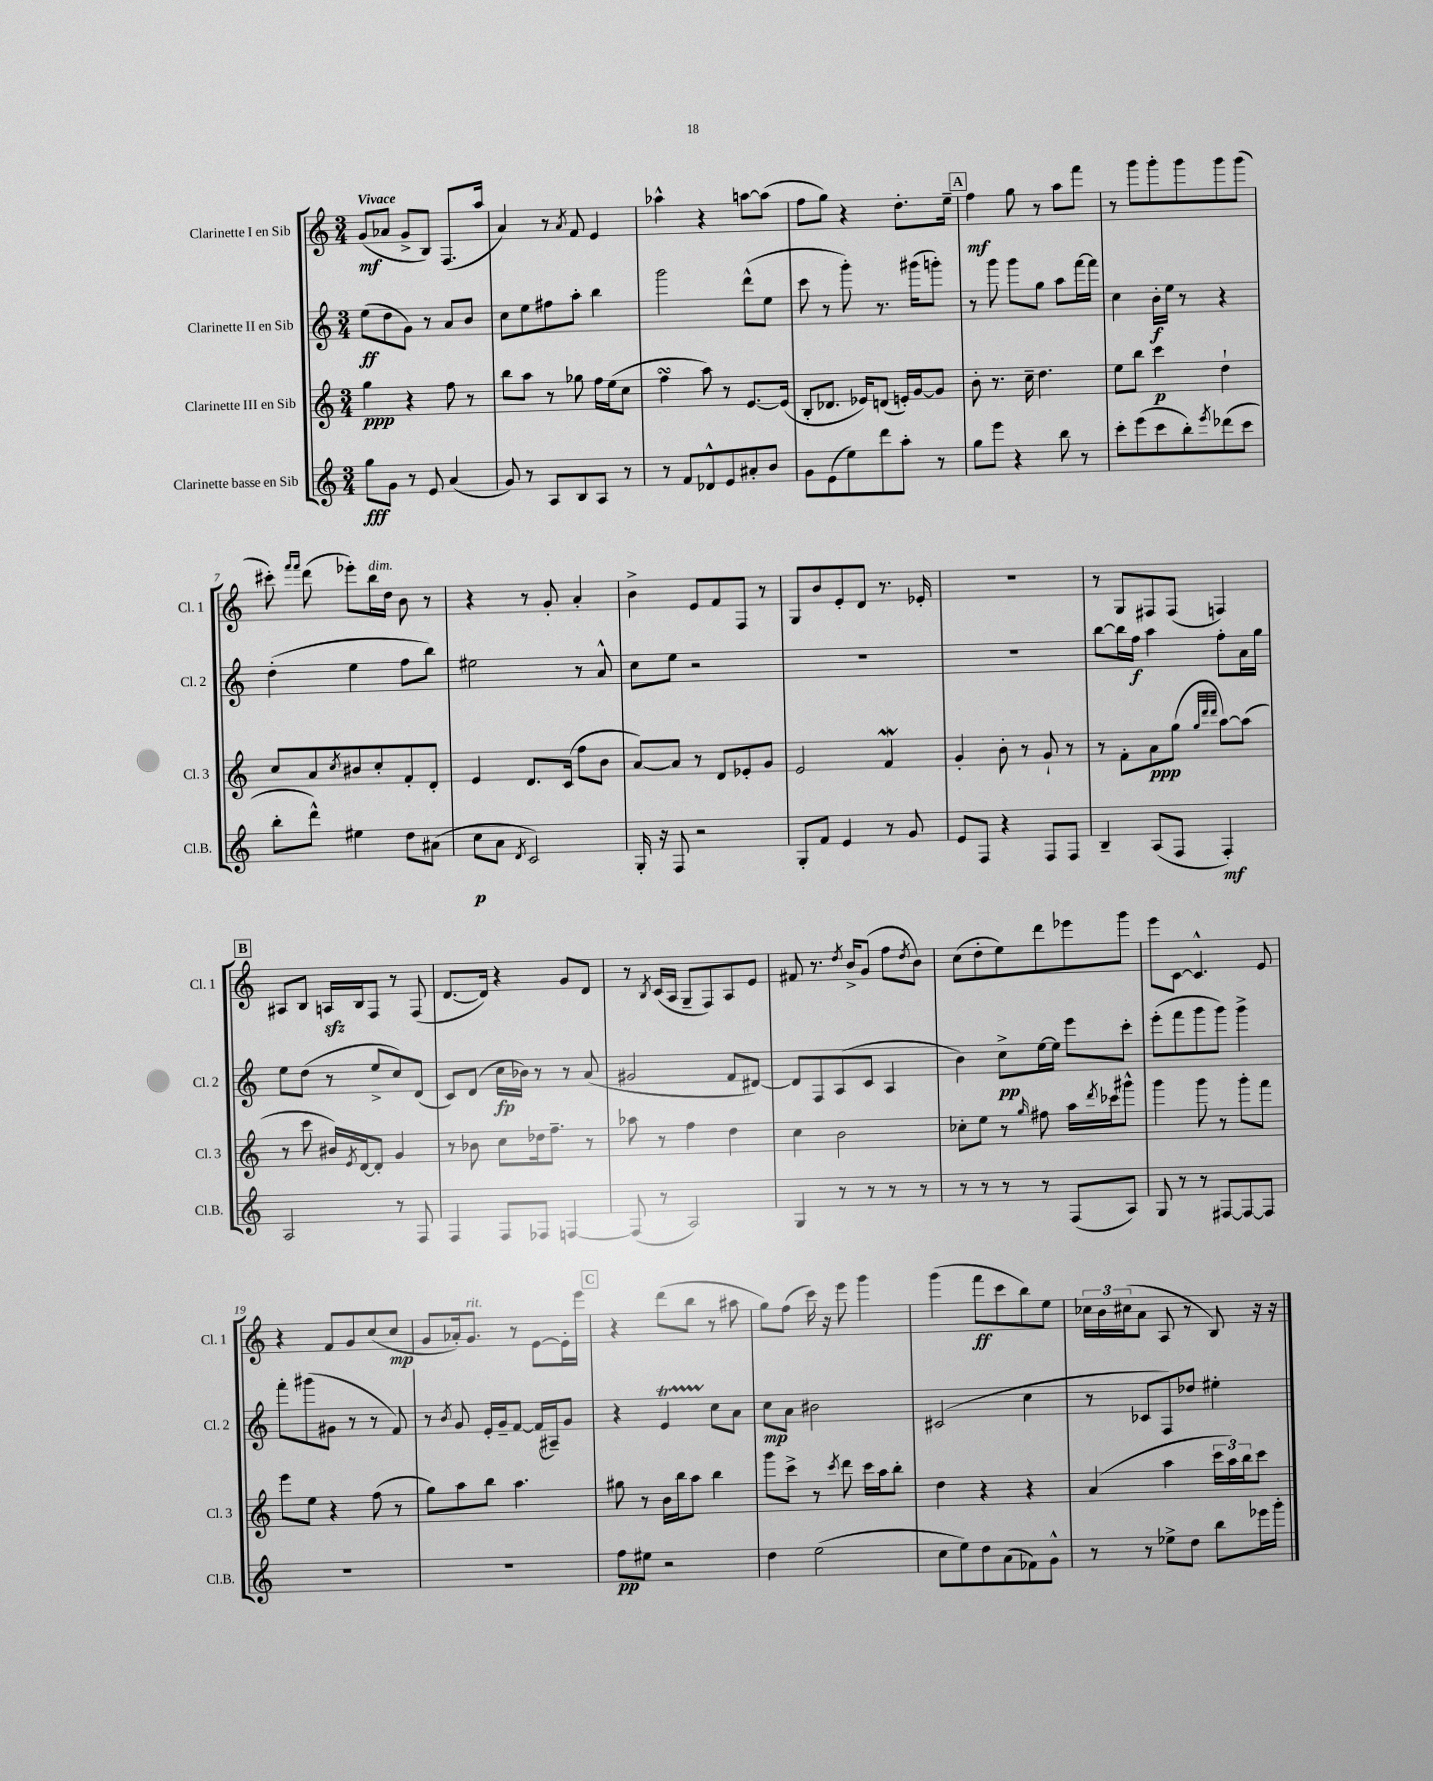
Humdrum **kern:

**kern	**kern	**kern	**kern
*staff4	*staff3	*staff2	*staff1
*clefG2	*clefG2	*clefG2	*clefG2
*k[]	*k[]	*k[]	*k[]
*M3/4	*M3/4	*M3/4	*M3/4
8gg\L	4gg\	(8ee\L	(8g/L
8g\J	.	8dd\	8a-/J
8r	4r	8g\J)	8g^/L
8e/	.	8r	8B/J)
(4a/	8ff\	8a/L	(8.F/L
.	8r	8b/J	.
.	.	.	16aa/Jk
=	=	=	=
8g/)	8bb\L	8cc\L	4a/)
8r	8aa\J	8ee\	.
8A/L	8r	8ff#\	8r
.	.	.	8qa/
8B/	8gg-\	8aa'\J	8f/
8A/J	16ff\LL	4bb\	4e/
.	(16ee\J	.	.
8r	8cc\J	.	.
=	=	=	=
8r	4ff\	2ggg\	4aa-^^\
8f/L	.	.	.
8d-^^/	8aa\)	.	4r
8e/	8r	.	.
8a#'/	[8.e/L	(8ddd^^\L	[8aa\L
8b/J	.	8ee\J	(8aa\]J
.	(16e/]Jk	.	.
=	=	=	=
8g\L	8B'/L	8ccc\	8ff\L
(8e\	8.d-/J	8r	8gg\J)
8ee\)	.	8ggg'\)	4r
.	16e-/LK)	.	.
8ddd\	(8d/J	8.r	.
8aa'\J	16e'/LL)	.	8.dd'\L
.	[16g/J	(16ggg#\LK	.
8r	8g/]J	8ggg'\J)	.
.	.	.	16ee~\Jk
=	=	=	=
8gg\L	8b'\	8r	4ff\
8eee\J	8.r	8ggg\	.
4r	.	8ggg\L	8gg\
.	16cc~\	.	.
.	4.dd\	8gg\J	8r
8bb\	.	8aa\L	8aa\L
8r	.	[16fff\L	8fff\J
.	.	16fff\]JJ	.
=	=	=	=
8ccc'\L	8ee\L	4cc\	8r
(8eee\	8bb\J	.	8ggg\L
8ccc\	4ccc\	16b'\LL	8ggg'\
.	.	16ee\JJ	.
8bb'\)	.	8r	8ggg\
8qeee/	.	.	.
(8ddd-\	4dd`\	4r	8ggg\
8ccc\J	.	.	(8ggg\J
=	=	=	=
8bb'\L	8cc/L	(4dd'\	8ccc#'\)
.	.	.	16qqfff/LL
.	.	.	16qqfff/JJ
8ddd^^\J)	8a/	.	(8ddd\
.	8qcc/	.	.
4ee#\	8b#/	4ee\	8eee-'\L)
.	8cc'/	.	16bb\L
.	.	.	16dd\JJ
8dd\L	8f'/	8ff\L	8b\
(8a#\J	8d'/J	8bb\J)	8r
=	=	=	=
8cc\L	4e/	2ee#\	4r
8a\J	.	.	.
8qd/	.	.	.
2c/)	8.d/L	.	8r
.	.	.	8g'/
.	(16c/Jk	.	.
.	8ff\L	8r	4a'/
.	8b\J	8a^^/	.
=	=	=	=
16G'/	[8a/L)	8cc\L	4b^\
16r	.	.	.
8F/	8a/]J	8ee\J	.
2r	8r	2r	8e/L
.	8d/L	.	8f/
.	8e-'/	.	8F/J
.	8g/J	.	8r
=	=	=	=
8G'/L	2e/	2.r	8G/L
8f/J	.	.	8b/
4e/	.	.	8e'/
.	.	.	8d/J
8r	4f/	.	8.r
8g/	.	.	.
.	.	.	16e-'/
=	=	=	=
8e/L	4g'/	2.r	2.r
8F/J	.	.	.
4r	8b'\	.	.
.	8r	.	.
8F/L	8g`/	.	.
8F/J	8r	.	.
=	=	=	=
4B~/	8r	[8bb\L	8r
.	8f'\L	16bb\]L	8G/L
.	.	16ff\JJ	.
(8A/L	8a\	4aa\	8F#/
8F/J	(8gg\J	.	(8F#/J
.	32qqgg/LLL	.	.
.	32qqddd/	.	.
.	32qqddd/JJJ	.	.
4F'/)	[8aa\L)	8ff'\L	4F/)
.	(8aa\]J	16a\L	.
.	.	16gg\JJ	.
=	=	=	=
2A/	8r	8ee\L	8A#/L
.	8ccc\	(8dd\J	8B/J
.	16b#/LL)	8r	16A/LL
.	8qe/	.	.
.	[16d/J	.	16B/J
.	8d'/]J	8ee^/L	8F/J
8r	4g/	8cc/)	8r
8F/	.	(8d/J	(8F/
=	=	=	=
4F/	8r	8c/L)	[8.d/L
.	8b-\	(8d/J	.
.	.	.	16d/]Jk)
8F/L	8cc\L	16cc\LL	4r
.	.	16b-\JJ)	.
8F-/J	16dd-\k	8r	.
.	8.ff~\J	.	.
[4F/	.	8r	8g/L
.	8r	(8a/	8d/J
=	=	=	=
(8F/]	8aa-\	2g#/	8r
.	.	.	8qB/
8r	8r	.	(16c/LL
.	.	.	16A/JJ
2A/)	4ff\	.	8G~/L
.	.	.	8F/)
.	4dd\	8f/L	8A/
.	.	[8d#/J)	8e/J
=	=	=	=
4G/	4cc\	8d#/]L	8f#/
.	.	8F/	8.r
8r	2b\	(8A/	.
.	.	.	8qdd/
.	.	.	16b^/LK
8r	.	8c/J	(8g/J
8r	.	4A/	8ff\L
.	.	.	8qdd/
8r	.	.	8b\J)
=	=	=	=
8r	8cc-'\L	4b\)	(8cc\L
8r	8ee\J	.	8dd'\
8r	8r	8cc^\L	8ee\)
.	16qqgg/	.	.
8r	8ff#\	[16ee\L	8ddd\
.	.	16ee\]JJ	.
(8F/L	16aa\LL	8eee\L	8eee-\
.	8qddd/	.	.
.	16ccc-\J	.	.
8A/J)	8ggg#^^\J	8ccc'\J	8ggg\J
=	=	=	=
8G/	4ggg\	(8eee'\L	8eee\L
8r	.	8fff\	[8c\J
8r	8ggg\	8ggg\	4.c^^/]
[8F#/L	8r	8ggg\J)	.
8F#/_	8ggg'\L	4ggg^\	.
8F#/]J	8fff\J	.	8e/
=	=	=	=
2.r	8eee\L	8fff'\L	4r
.	8ee\J	(8ggg#\	.
.	4r	8g#\J	8f/L
.	.	8r	8g/
.	(8ff\	8r	(8cc/
.	8r	8f/)	8cc/J
=	=	=	=
2.r	8gg\L)	8r	8g/L
.	.	8qb/	.
.	8aa\	8g/	16a-'/k)
.	.	.	8.g/J
.	8bb\J	16e'/LL	.
.	.	16g~/J	.
.	4.aa\	[8f/J	8r
.	.	(16f/]LL	[8e\L
.	.	16A#~/J)	.
.	.	8g/J	16e'\]L
.	.	.	16eee\JJ
=	=	=	=
8ff\L	8gg#\	4r	4r
8ee#\J	8r	.	.
2r	16b\LL	4e/	(8ddd\L
.	16bb\J	.	.
.	8aa\J	.	8bb\J
.	4bb\	8cc\L	8r
.	.	8a\J	8aa#\
=	=	=	=
4dd\	8ggg\L	8cc\L	8gg\L)
.	8ccc^\J	8a\J	(8ff\J
(2ee\	8r	2b#\	16ccc\)
.	.	.	16r
.	8qccc/	.	.
.	8ddd\	.	8eee\
.	16ccc\LL	.	4ggg\
.	16aa\J	.	.
.	8bb'\J	.	.
=	=	=	=
8cc\L	4dd\	(2c#/	(4ggg\
8ee\)	.	.	.
8dd\	4r	.	8fff\L
(8a\	.	.	8ccc\
8f-\)	4r	4cc\	8bb\)
8g^^\J	.	.	8ee\J
=	=	=	=
8r	(4a/	8r	24cc-\LL
.	.	.	24b\
.	.	.	(24cc#\J
8r	.	8c-/L	8a\J
8ee-^\L	4aa\	8F/)	8A/
8dd\J	.	8dd-/J	8r
8bb\L	24ccc\LL	4ee#'\	8B/)
.	24aa\)	.	.
.	24bb\J	.	.
16eee-\L	8ccc\J	.	16r
16ggg'\JJ	.	.	16r
==	==	==	==
*-	*-	*-	*-
